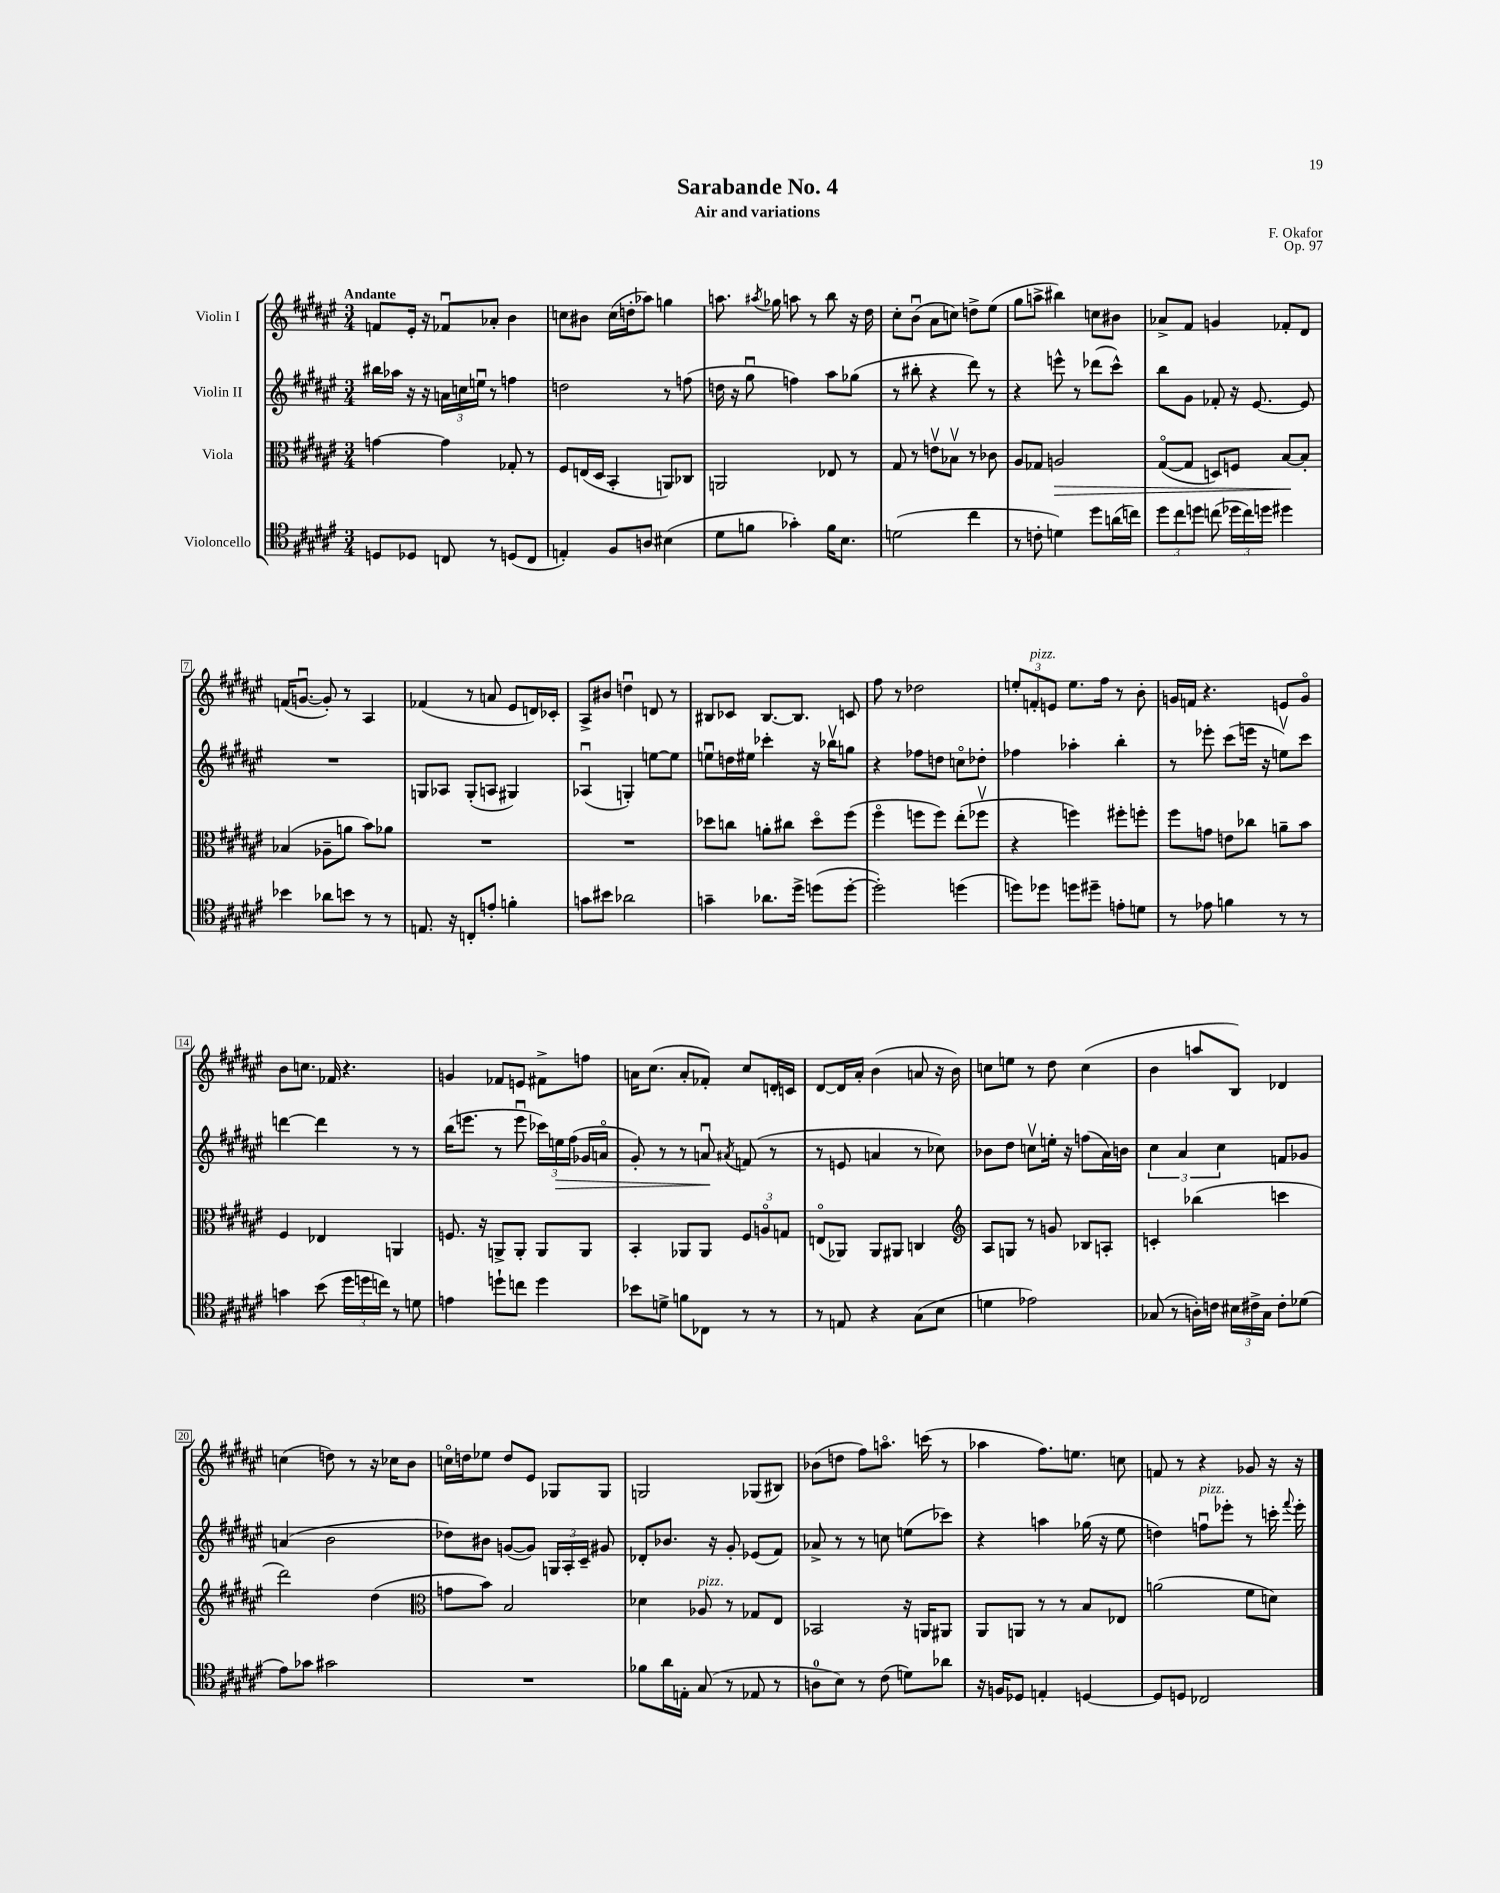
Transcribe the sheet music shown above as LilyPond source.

\header { title = "Sarabande No. 4" composer = "F. Okafor" subtitle = "Air and variations" opus = "Op. 97" }
<<
\new StaffGroup <<
\new Staff = "s0" \with { instrumentName = "Violin I" } {
    \clef treble \key fis \major \numericTimeSignature \time 3/4 \tempo "Andante"
    \autoBeamOff f'8[ eis'16]-. r16 fes'8[\downbow aes'8]-. b'4 |
    c''8[ bis'8] c''16[( d''16-. aes''8]) g''4 |
    a''8. \acciaccatura { ais''8 } ges''16 a''8 r8 b''8 r16 dis''16 |
    cis''8[-. b'8]\downbow( ais'8[ c''8]) d''8[-> eis''8]( |
    gis''8[ a''8]-> bis''4) c''8[ bis'8] |
    aes'8[-> fis'8] g'4 fes'8[-. dis'8] |
    f'16[( g'8.]~\downbow g'8-.) r8 ais4 |
    fes'4( r8 a'8 eis'8[ d'16) ces'16]-. |
    ais8[-> bis'8] d''4\downbow d'8 r8 |
    bis8[ ces'8] bis8.[~ bis8.] c'8 |
    fis''8 r8 des''2 |
    \tuplet 3/2 { e''8[-. f'8-.^\markup { \italic "pizz." } e'8] } e''8.[ fis''16] r8 b'8-. |
    g'16[ f'16] r4. e'8[ g'8]\flageolet |
    b'8[ c''8.] fes'16 r4. |
    g'4 fes'8[ e'8] fis'8[-> f''8] |
    a'16[ cis''8.]( a'8[-. fes'8]-.) cis''8[ d'16-. c'16] |
    dis'8[~ dis'16 ais'16]-. b'4( a'8 r16 b'16) |
    c''8[ e''8] r8 dis''8 c''4( |
    b'4 a''8[ b8]) des'4 |
    c''4( d''8) r8 r16 ces''16[ b'8] |
    c''16[\flageolet d''16 ees''8] d''8[ eis'8] ges8[ ges8] |
    g2 ges8[( bis8]) |
    bes'8[( d''8] fis''8[) a''8.]\flageolet c'''16( r8 |
    aes''4 fis''8.[) e''8.] c''8 |
    f'8 r8 r4 ges'8 r16 r16 \bar "|." |
}
\new Staff = "s1" \with { instrumentName = "Violin II" } {
    \clef treble \key fis \major \numericTimeSignature \time 3/4
    \autoBeamOff bis''16[ aes''16] r16 r16 \tuplet 3/2 { a'16[ c''16 e''16]\downbow } r8 f''4 |
    d''2 r8 f''8( |
    d''16 r16 gis''8\downbow f''4) ais''8[ ges''8]( |
    r8 bis''8-. r4 dis'''8) r8 |
    r4 e'''8-^ r8 des'''8[( cis'''8]-^) |
    b''8[ gis'8] fes'8-. r16 eis'8.~ eis'8 |
    R2. |
    g8[ aes8] g8[-.( a8] gis4) |
    aes4\downbow( g4-.) e''8[~ e''8] |
    e''8[\downbow d''16 eis''16] ces'''4-. r16 bes''16[\upbow g''8] |
    r4 fes''8[ d''8] c''8[\flageolet des''8]-. |
    fes''4 aes''4-. b''4-. |
    r8 ees'''8-. cis'''8[( e'''16] r16 e''8[\upbow) cis'''8] |
    d'''4~ d'''4 r8 r8 |
    b''16[( e'''8.] r8 e'''8\downbow \tuplet 3/2 { ces'''16[) e''16\> fis''16]( } ges'16[ a'16]\flageolet |
    gis'8-.) r8 r8 a'8\downbow\! \acciaccatura { ais'8 } f'8( r8 |
    r8 e'8 a'4 r8 ces''8) |
    bes'8[ dis''8] c''8[\upbow e''16]-. r16 f''8[( ais'16) b'16] |
    \tuplet 3/2 { cis''4 ais'4 cis''4 } f'8[ ges'8] |
    a'4( b'2 |
    des''8[) bis'8] g'8[~( g'8]) \tuplet 3/2 { g16[ ais16-. cis'16]-- } gis'8 |
    des'8[-. bes'8.] r16 gis'8-. ees'8[( fis'8]) |
    aes'8-> r8 r8 c''8 e''8[( ces'''8]) |
    r4 a''4 ges''16( r16 eis''8 |
    d''4) f''8[\downbow^\markup { \italic "pizz." } ees'''8]-. r8 c'''16-. \appoggiatura { fis'''8 } ees'''16-. \bar "|." |
}
\new Staff = "s2" \with { instrumentName = "Viola" } {
    \clef alto \key fis \major \numericTimeSignature \time 3/4
    \autoBeamOff g'4~ g'4 ges8-. r8 |
    fis8[ e16( dis16] b,4-. a,8[) ces8] |
    a,2 ees8 r8 |
    gis8 r8 e'8[\upbow bes8]\upbow r8 ces'8 |
    ais8[ ges8] a2\> |
    gis8[~\flageolet( gis8] d8[) f8] b8[~\! b8]-. |
    bes4( aes8[-- a'8] b'8[) aes'8] |
    R2. |
    R2. |
    des''8[ c''8] a'8[-. cis''8] des''8[\flageolet fis''8]( |
    fis''4\flageolet f''8[ f''8]) eis''8[-.( fes''8]\upbow |
    r4 f''4) fis''8[-. f''8]-. |
    fis''8[ g'8] e'8[ ces''8] a'8[-- b'8] |
    fis4 ees4 a,4 |
    f8. r16 a,8[-> a,8]-. a,8[ a,8] |
    b,4-. aes,8[ aes,8] \tuplet 3/2 { fis8[ a8\flageolet g8] } |
    e8[\flageolet( aes,8]) aes,8[ ais,8] c4 |
    \clef treble ais8[ g8] r8 g'8 bes8[ a8]-. |
    c'4-. bes''4( c'''4 |
    dis'''2) dis''4( |
    \clef alto g'8[ b'8]) b2 |
    des'4 aes8^\markup { \italic "pizz." } r8 ges8[ eis8] |
    bes,2 r16 a,16[ ais,8] |
    ais,8[ a,8] r8 r8 b8[ ees8] |
    a'2( fis'8[ d'8]) \bar "|." |
}
\new Staff = "s3" \with { instrumentName = "Violoncello" } {
    \clef tenor \key fis \major \numericTimeSignature \time 3/4
    \autoBeamOff d8[ des8] c8 r8 d8[( c8] |
    e4-.) fis8[ a8] bis4( |
    dis'8[ f'8] ges'4-.) f'16[ b8.] |
    d'2( cis''4 |
    r8 c'8-. d'4) dis''8[ a'16( c''16]) |
    \tuplet 3/2 { dis''8[ cis''8 d''8] } c''8( \tuplet 3/2 { des''16[ c''16) d''16] } dis''4 |
    bes'4 aes'8[ b'8] r8 r8 |
    e8. r16 c8[-. e'8]-. f'4-. |
    g'8[ bis'8] aes'2 |
    g'4-- aes'8.[ dis''16]-> d''8[( d''8]~-. |
    d''2-.) d''4( |
    d''8[) des''8] d''8[ dis''8]-- e'8[-. d'8] |
    r8 ees'8 f'4 r8 r8 |
    g'4 b'8( \tuplet 3/2 { dis''16[ d''16 c''16]) } r8 d'8 |
    e'4 d''8[-! c''8] d''4 |
    bes'8[ d'8]-> f'8[ ces8] r8 r8 |
    r8 e8 r4 gis8[( b8] |
    d'4 ees'2) |
    ges8( r8 a16[-.) c'16] \tuplet 3/2 { bis16[ cis'16-> ges16] } cis'8[-. des'8]( |
    eis'8[) ges'8] gis'2 |
    R2. |
    fes'8[ ais'16 e16]-. gis8( r8 ees8 r8 |
    a8[-0 b8]) r8 cis'8( d'8[) aes'8] |
    r16 f16[ des8] e4-. d4~ |
    d8[ d8] ces2 \bar "|." |
}
>>
>>
\layout { \context { \Score \override BarNumber.stencil = #(make-stencil-boxer 0.1 0.3 ly:text-interface::print) } }
